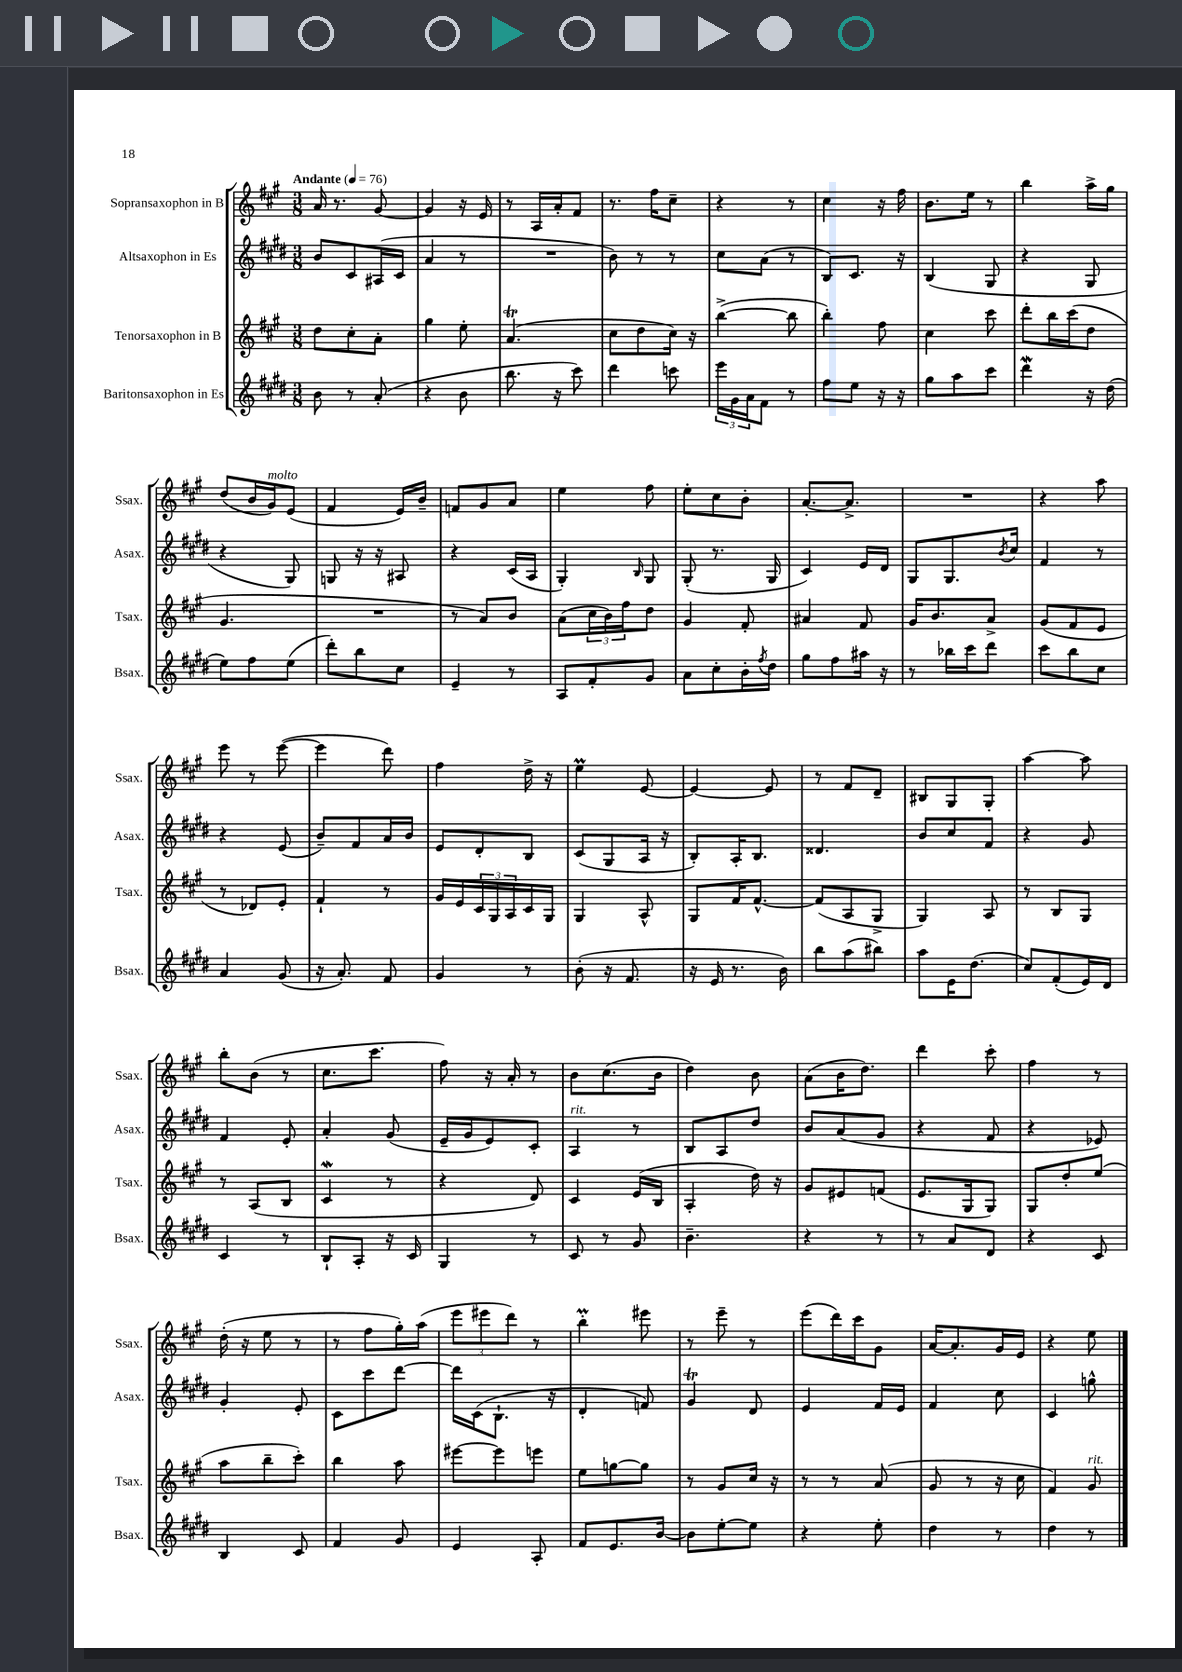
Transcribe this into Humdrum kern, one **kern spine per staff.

**kern	**kern	**kern	**kern
*staff4	*staff3	*staff2	*staff1
*clefG2	*clefG2	*clefG2	*clefG2
*k[f#c#g#d#]	*k[f#c#g#]	*k[f#c#g#d#]	*k[f#c#g#]
*M3/8	*M3/8	*M3/8	*M3/8
*MM76	*MM76	*MM76	*MM76
8b	8dd	8b	16a
.	.	.	8.r
8r	8cc#'	8c#	.
(8a'	8a'	(16A#	[8g#
.	.	16c#	.
=	=	=	=
4r	4gg#	4a	4g#]
8b	8ee'	8r	16r
.	.	.	16e
=	=	=	=
8.bb	(4.a	4.r	8r
.	.	.	16A
16r	.	.	16a'
8ccc#)	.	.	8f#
=	=	=	=
4ddd#	8cc#	8b)	8.r
.	8dd	8r	.
.	.	.	16ff#
8ccc	16cc#)	8r	8cc#~
.	16r	.	.
=	=	=	=
24eee	([4bb^	8cc#	4r
24g#	.	.	.
24a	.	.	.
8f#	.	(8a	.
8r	8bb]	8r	8r
=	=	=	=
8ff#	4bb')	8B)	4cc#
8ee	.	8.c#	.
16r	8ff#	.	16r
16r	.	16r	16ff#
=	=	=	=
8gg#	4cc#	(4B	8.b
8aa	.	.	.
.	.	.	16ee
8ccc#	8ccc#	8G#	8r
=	=	=	=
4ddd#	8ddd'	4r	4bb
.	16bb	.	.
.	(16ccc#	.	.
16r	8dd	8G#	16aa^
(16dd#	.	.	16gg#
=	=	=	=
8ee)	4.g#	4r	(8dd
8ff#	.	.	16b
.	.	.	16g#)
(8ee	.	8G#)	(8e
=	=	=	=
8ddd#')	4.r	8G	4f#
8bb	.	16r	.
.	.	16r	.
8cc#	.	8A#	16e)
.	.	.	16b~
=	=	=	=
4e~	8r	4r	8f
.	8a)	.	8g#
8r	8b	(16c#	8a
.	.	16A	.
=	=	=	=
8A	(8a	4G#')	4ee
8f#'	24cc#	.	.
.	24b)	.	.
.	24ff#	.	.
.	.	16qqB	.
8g#	8dd	8G#	8ff#
=	=	=	=
8a	4g#	(8G#'	8ee'
8cc#'	.	8.r	8cc#
16b'	8f#'	.	8b'
8qff#	.	.	.
16dd#	.	16G#	.
=	=	=	=
8gg#	4a#	4c#)	[8.a'
8ff#	.	.	.
.	.	.	8.a^]
16aa#	8f#	16e	.
16r	.	16d#	.
=	=	=	=
8r	16g#	8G#	4.r
.	8.b	.	.
16bb-	.	8.G#	.
16ccc#	.	.	.
8ddd#	8a^	.	.
.	.	8qb	.
.	.	16cc#	.
=	=	=	=
8ccc#	(8g#	4f#	4r
8bb	8f#	.	.
8cc#	8e	8r	8aa
=	=	=	=
4a	8r	4r	8eee
.	8d-)	.	8r
(8g#	8e'	(8e	([8eee
=	=	=	=
16r	4f#`	8b~)	4eee]
8.a')	.	.	.
.	.	8f#	.
8f#	8r	16a	8ddd)
.	.	16b	.
=	=	=	=
4g#	16g#	8e	4ff#
.	16e	.	.
.	24c#	8d#'	.
.	24G#	.	.
.	24A	.	.
8r	16c#	8B	16dd^
.	16G#	.	16r
=	=	=	=
(8b'	4G#	(8c#	4ee
16r	.	8G#	.
8.f#	.	.	.
.	8A^^	16A	[8e
.	.	16r	.
=	=	=	=
16r	8G#	8B')	4e_
16e	.	.	.
8.r	16f#	16A'	.
.	[8.f#^^	8.B	.
.	.	.	8e]
16b)	.	.	.
=	=	=	=
8bb	(8f#]	4.d##	8r
(8aa	8A	.	8f#
8bb#)	8G#^	.	8d~
=	=	=	=
8aa	4G#)	8b	8B#
16e	.	8cc#	8G#
(8.dd#	.	.	.
.	8A	8f#	8G#'
=	=	=	=
8cc#)	8r	4r	[4aa
(8f#'	8B	.	.
16e)	8G#	8g#	8aa]
16d#	.	.	.
=	=	=	=
4c#	8r	4f#	8bb'
.	(8A	.	(8b
8r	8B	8e'	8r
=	=	=	=
8B`	4c#	4a'	8.cc#
8A'	.	.	.
.	.	.	8.ccc#
16r	8r	(8g#	.
16c#	.	.	.
=	=	=	=
4G#	4r	16e~	8ff#)
.	.	16g#	.
.	.	8e)	16r
.	.	.	16a'
8r	8d)	8c#'	8r
=	=	=	=
8c#	4c#	4A	8b
8r	.	.	(8.cc#
8g#	(16e	8r	.
.	16B	.	16b
=	=	=	=
4.b~	4A'	8B	4dd)
.	.	8A	.
.	16dd)	8dd#	8b
.	16r	.	.
=	=	=	=
4r	8g#	8b	(8a
.	8e#	(8a	16b
.	.	.	8.dd)
8r	(8f	8g#	.
=	=	=	=
8r	8.e	4r	4ddd
8a	.	.	.
.	16G#	.	.
8d#	8G#)	8f#	8ccc#'
=	=	=	=
4r	8G#	4r	4ff#
.	8dd'	.	.
8c#	(8ee	8e-)	8r
=	=	=	=
4B	8aa	4g#'	(16dd'
.	.	.	16r
.	8bb~	.	8ee
8c#	8ccc#')	8e'	8r
=	=	=	=
4f#	4bb	8c#	8r
.	.	8ccc#	8ff#
8g#	8aa	[8ddd#	16gg#')
.	.	.	(16aa
=	=	=	=
4e	[8eee#	16ddd#]	12eee
.	.	(16c#	.
.	.	.	12eee#
.	8eee#]	8.B`	.
.	.	.	12ddd)
8A'	8eee	.	8r
.	.	16r	.
=	=	=	=
8f#	8ee	4d#'	4bb'
8.e	[8gg	.	.
.	8gg]	8f)	8eee#
[16b	.	.	.
=	=	=	=
8b]	8r	4g#	8r
[8ee'	8g#	.	8eee~
8ee]	16cc#	8d#	8r
.	16r	.	.
=	=	=	=
4r	8r	4e	(8eee
.	8r	.	16ddd)
.	.	.	16ccc#
8ee'	(8a	16f#	8g#
.	.	16e	.
=	=	=	=
4dd#	8g#	4f#	[16a
.	.	.	8.a']
.	8r	.	.
8r	16r	8cc#	16g#
.	16cc#	.	16e
=	=	=	=
4dd#	4f#)	4c#	4r
8r	8g#	8gg^^	8ee
==	==	==	==
*-	*-	*-	*-
